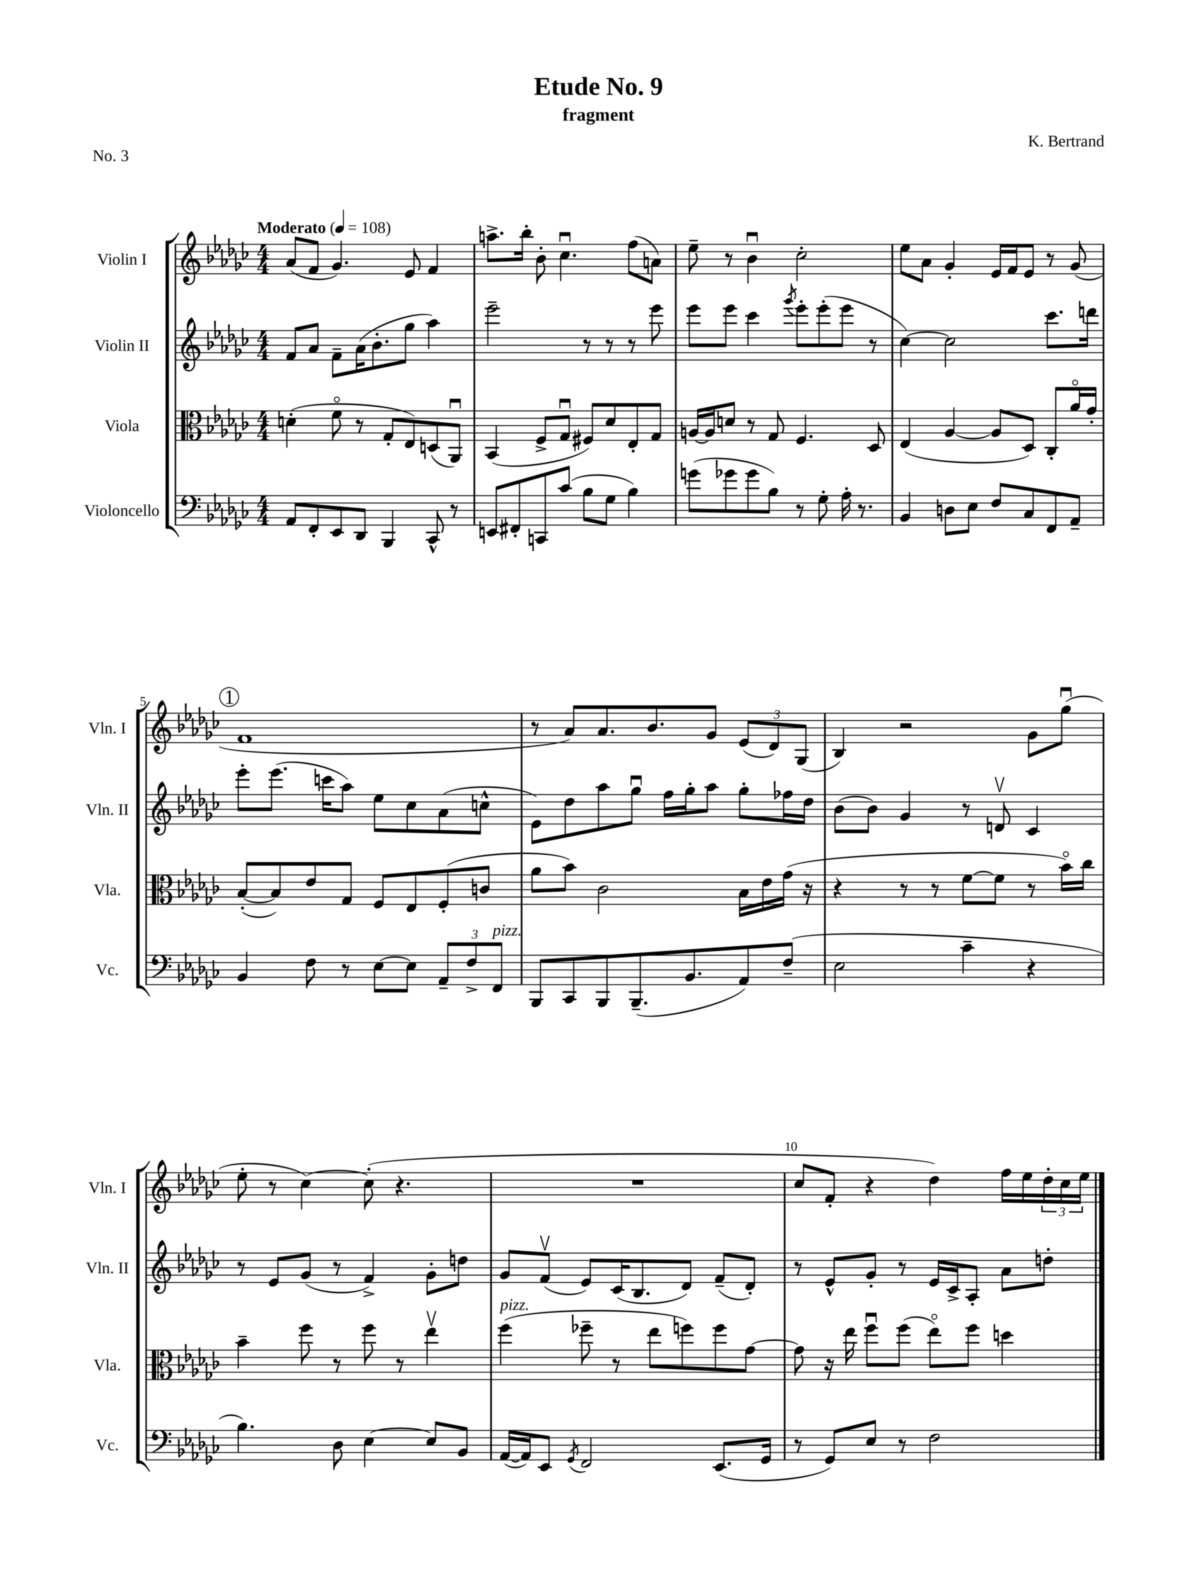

**kern	**kern	**kern	**kern
*staff4	*staff3	*staff2	*staff1
*clefF4	*clefC3	*clefG2	*clefG2
*k[b-e-a-d-g-c-]	*k[b-e-a-d-g-c-]	*k[b-e-a-d-g-c-]	*k[b-e-a-d-g-c-]
*M4/4	*M4/4	*M4/4	*M4/4
*MM108	*MM108	*MM108	*MM108
8AA-/L	(4d'\	8f/L	(8a-/L
8FF'/	.	8a-/J	8f/J
8EE-/	8fo\	8f~\L	4.g-/)
8DD-/J	8r	(16a-\K	.
.	.	8.b-'\	.
4BBB-/	8G-'/L	.	.
.	8E-/)	8gg-\J	8e-/
8CC-^^/	(8D/	4aa-\)	4f/
8r	8AA-u/J)	.	.
=	=	=	=
8EE/L	(4BB-/	2eee-~\	8.aa^\L
8FF#'/	.	.	.
.	.	.	16bb-'\Jk
8CC/	8F^/L	.	8b-'\
(8c-/J	8G-u/J	.	4.cc-u\
8B-\L	8F#/L)	8r	.
8G-\J	8d-/	8r	.
4B-\)	8E-'/	8r	(8ff\L
.	8G-/J	8eee-\	8a\J)
=	=	=	=
(8g\L	[16A/LL	8eee-\L	8ee-~\
.	16A/]J	.	.
8g-\	8d/J	8eee-\J	8r
8g-\	8r	4ccc-\	4b-u\
8B-\J)	8G-/	.	.
.	.	8qggg-/	.
8r	4.F/	8eee-'\L	2cc-'\
8G-'\	.	(8eee-'\	.
16A-'\	.	8eee-\J	.
8.r	.	.	.
.	8D-/	8r	.
=	=	=	=
4BB-/	(4E-/	[4cc-\)	8ee-\L
.	.	.	8a-\J
8D\L	[4A-/	2cc-\]	4g-'/
8E-\J	.	.	.
8F/L	8A-/]L	.	16e-/LL
.	.	.	16f/J
8C-/	8D-/J)	.	8e-/J
8FF/	8C-'/L	8.ccc-\L	8r
8AA-~/J	16a-o/L	.	(8g-/
.	16g-'/JJ	16ddd\Jk	.
=	=	=	=
4BB-/	([8B-'/L	8eee-'\L	1f
.	8B-/])	(8.eee-\J	.
8F\	8e-/	.	.
.	.	16ccc\LK	.
8r	8G-/J	8aa-\J)	.
[8E-\L	8F/L	8ee-\L	.
8E-\]J	8E-/	8cc-\	.
12AA-~/L	(8F'/	(8a-\	.
12F^/	.	.	.
.	8c/J	8cc^^\J	.
12FF/J	.	.	.
=	=	=	=
8BBB-/L	8a-\L	8e-\L)	8r
8CC-/	8b-\J)	8dd-\	8a-/L)
8BBB-/	2c-\	8aa-\	8.a-/
(8.BBB-~/	.	8gg-u\J	.
.	.	.	8.b-/
.	.	16ff\LL	.
8.BB-/	.	16gg-'\J	.
.	.	8aa-\J	8g-/J
8AA-/)	16B-\LL	8gg-'\L	(12e-/L
.	16e-\	.	.
.	.	.	12d-/)
(8F~/J	(16g-\JJ	16ff-\L	.
.	.	.	(12G-/J
.	16r	16dd-\JJ	.
=	=	=	=
2E-\	4r	(8b-\L	4B-/)
.	.	8b-\J)	.
.	8r	4g-/	2r
.	8r	.	.
4c-~\	[8f\L	8r	.
.	8f\]J	8dv/	.
4r	8r	4c-/	8g-\L
.	16b-o\LL)	.	(8gg-u\J
.	16cc-\JJ	.	.
=	=	=	=
4.B-\)	4b-~\	8r	8ee-'\
.	.	8e-/L	8r
.	8ff\	(8g-/J	[4cc-\)
8D-\	8r	8r	.
[4E-\	8ff\	4f^/)	(8cc-'\]
.	8r	.	4.r
8E-/]L	4ee-v\	8g-'\L	.
8BB-/J	.	8dd\J	.
=	=	=	=
([16AA-/LL	(4ff\	8g-/L	1r
16AA-/]J)	.	.	.
8EE-/J	.	(8fv/J	.
8qGG-/	.	.	.
2FF/	8ff-~\	8e-/L)	.
.	8r	(16c-/K	.
.	.	8.B-/	.
.	8ee-\L	.	.
.	8ff\)	8d-/J)	.
(8.EE-/L	8ff\	(8f~/L	.
.	[8g-\J	8d-'/J)	.
16GG-/Jk	.	.	.
=	=	=	=
8r	8g-\]	8r	8cc-/L
8GG-/L)	16r	8e-^^/L	8f'/J
.	16ee-\	.	.
8E-/J	8ffu\L	8g-'/J	4r
8r	(8ff\J	8r	.
2F\	8ee-o\L)	16e-/LL	4dd-\)
.	.	16c-^/J	.
.	8ff\J	8A-'/J	.
.	4dd\	8a-\L	16ff\LL
.	.	.	16ee-\
.	.	8dd'\J	24dd-'\
.	.	.	24cc-\
.	.	.	24ee-\JJ
==	==	==	==
*-	*-	*-	*-
